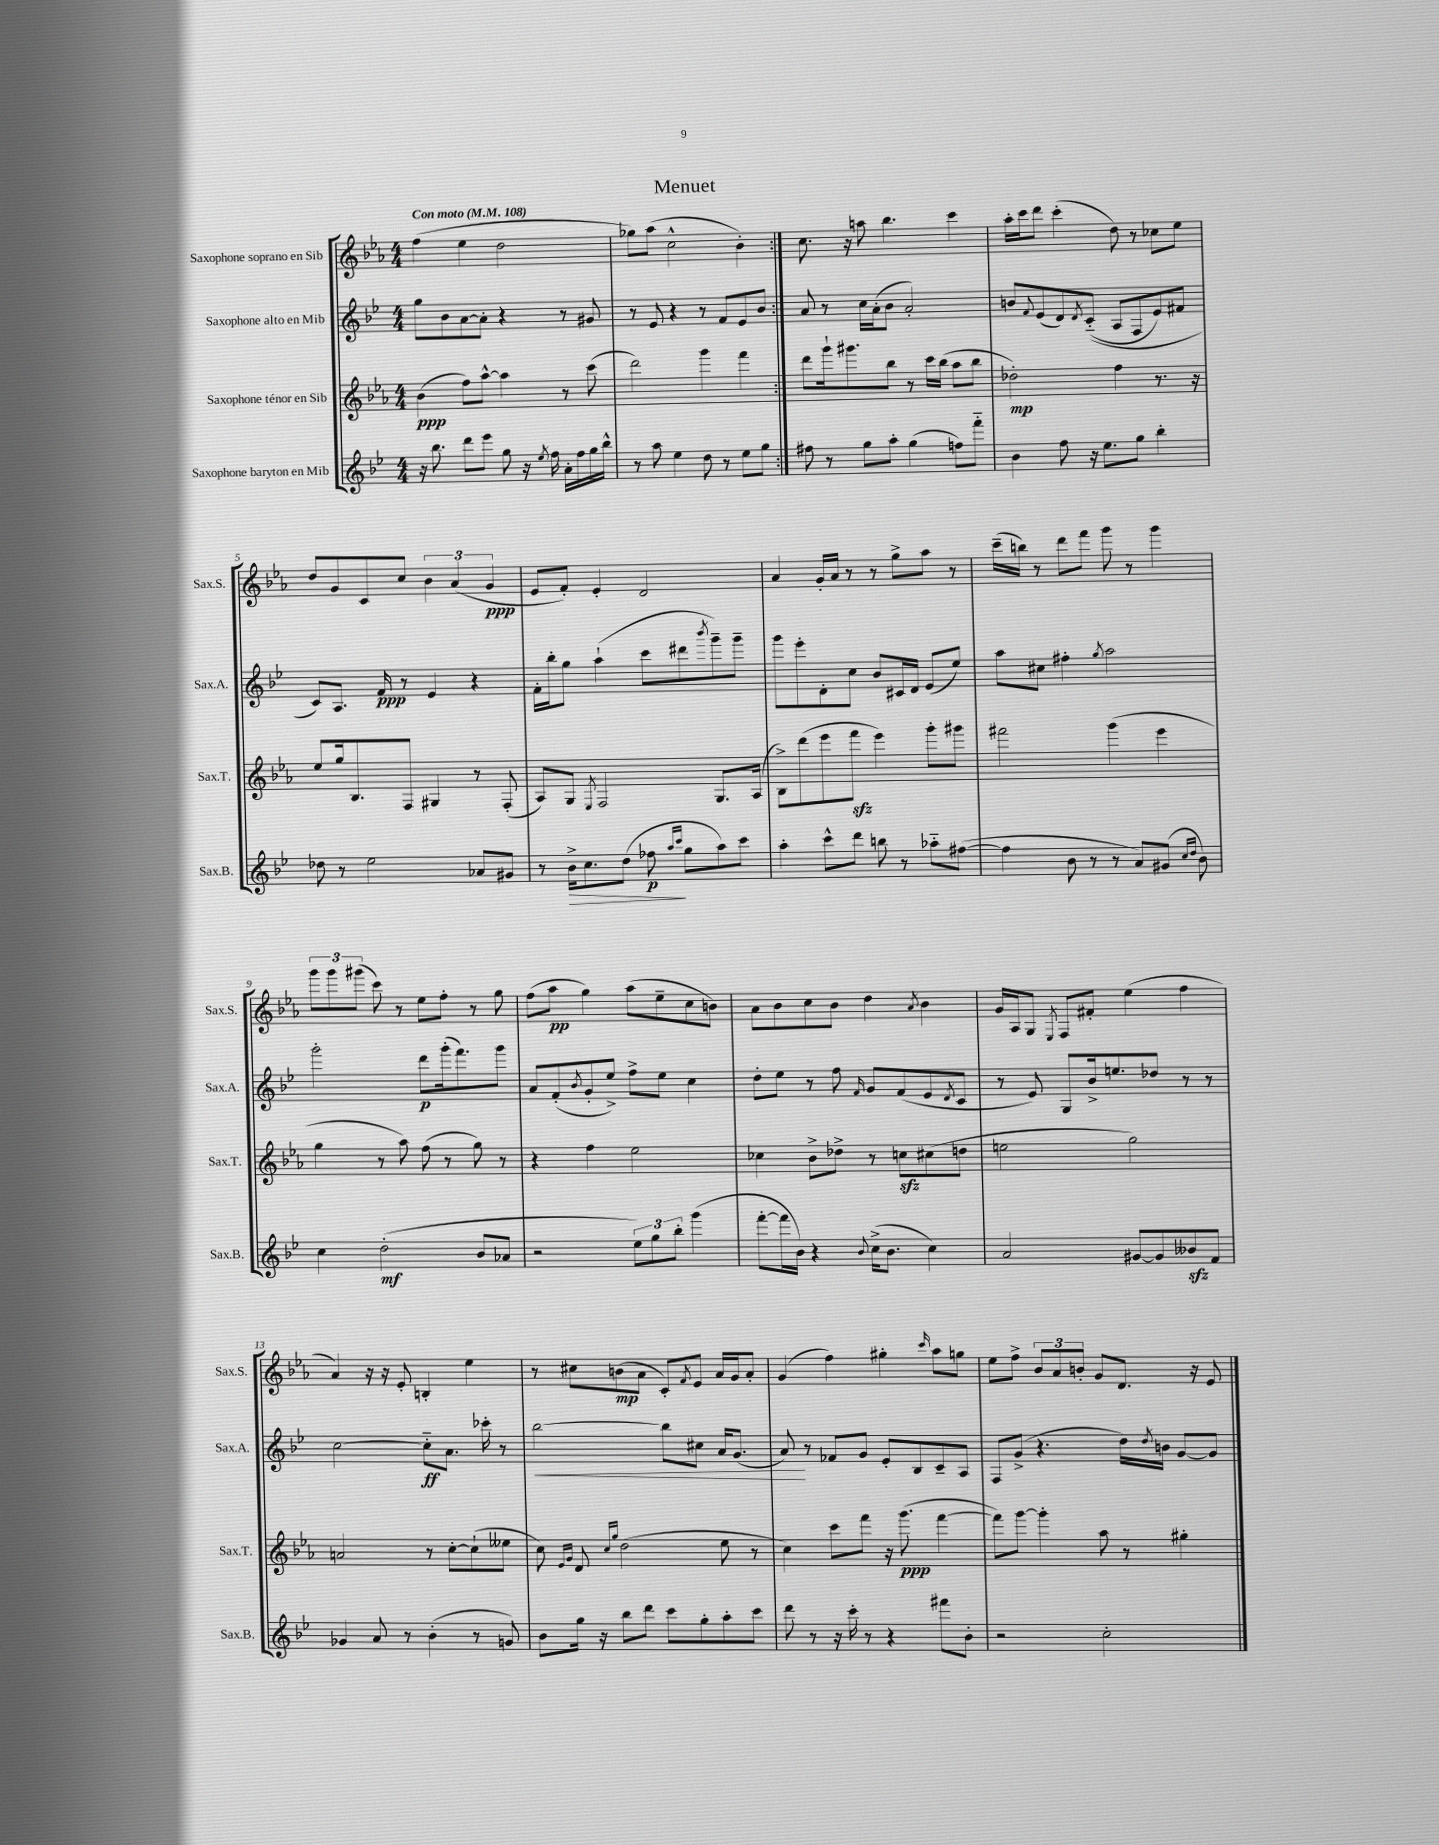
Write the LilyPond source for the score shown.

\header { title = "Menuet" }
<<
\new StaffGroup <<
\new Staff = "s0" \with { instrumentName = "Saxophone soprano en Sib" shortInstrumentName = "Sax.S." } {
    \clef treble \key ees \major \numericTimeSignature \time 4/4 \tempo "Con moto" 4 = 108
    \repeat volta 2 { f''4( ees''4 d''2 |
    ges''8) aes''8( c''2-^ bes'4-.) | }
    c''8. r16 a''8 bes''4. c'''4 |
    aes''16-. c'''16 d'''8 c'''4-.( d''8) r8 ces''8 ees''8 |
    d''8 g'8 c'8 c''8 \tuplet 3/2 { bes'4 aes'4( g'4\ppp } |
    ees'8 f'8-.) ees'4-. d'2 |
    aes'4 g'16-. aes'16 r8 r8 g''8-> aes''8 r8 |
    c'''16--( b''16) r8 d'''8 f'''8 g'''8 r8 g'''4 |
    \tuplet 3/2 { g'''8 g'''8 gis'''8( } c'''8) r8 ees''8 f''8-. r8 g''8 |
    f''8( aes''8\pp g''4) aes''8( ees''8-- c''8 b'8) |
    aes'8 bes'8 c''8 bes'8 d''4 \acciaccatura { aes'8 } bes'4 |
    g'16 aes16 g8 \acciaccatura { ees8 } f8 fis'8-. ees''4( f''4 |
    aes'4) r16 r16 ees'8-. b4-. ees''4 |
    r8 cis''8 b'8\mp( aes'8 c'8-.) \acciaccatura { f'8 } ees'8 aes'16 g'16 aes'8-. |
    g'4( f''4) gis''4-. \grace { c'''16 } aes''8 g''8 |
    ees''8 f''8-> \tuplet 3/2 { bes'8 aes'8 b'8-. } g'8 d'8. r16 ees'8 \bar "|." |
}
\new Staff = "s1" \with { instrumentName = "Saxophone alto en Mib" shortInstrumentName = "Sax.A." } {
    \clef treble \key bes \major \numericTimeSignature \time 4/4
    \repeat volta 2 { g''8 bes'8 a'8~ a'8-. r4 r8 gis'8 |
    r8 ees'8 r4 r8 f'8 ees'8 bes'8 | }
    a'8 r8 c''16 a'16-.( bes'8 a'2-.) |
    b'8 \appoggiatura { f'8 } ees'8( d'8) \acciaccatura { d'8 } c'8-_(\( a8 f8 ees'8) fis'8 |
    c'8\) a8. f'16\ppp r8 ees'4 r4 |
    f'16-. bes''16-. g''8 a''4-!( c'''8 dis'''8 \acciaccatura { bes'''8 } g'''8--) g'''8-- |
    g'''8 ees'''8-. d'8-. c''8 bes'8 cis'16 d'16 ees'8( ees''8) |
    a''8 cis''8 fis''4-. \acciaccatura { g''8 } a''2 |
    g'''2-. d'''8\p g'''16-.( f'''8.) g'''8 |
    a'8 f'8-.( \acciaccatura { bes'8 } g'8-. ees''8->) f''8-> ees''8 c''4 |
    d''8-. ees''8 r8 f''8 \grace { f'16 } g'8 f'8( ees'8 \acciaccatura { d'8 } c'8 |
    r8 ees'8) g8 bes'16-> e''8. des''8 r8 r8 |
    c''2~ c''8-_\ff a'8. ces'''16-. r8 |
    bes''2~\< bes''8 cis''8 a'16 g'8.( |
    a'8\!) r8 fes'8 g'8 ees'8-. bes8 c'8-- a8 |
    f8 g'8->( r4. d''16) \acciaccatura { d''8 } b'16 g'8~ g'8 \bar "|." |
}
\new Staff = "s2" \with { instrumentName = "Saxophone ténor en Sib" shortInstrumentName = "Sax.T." } {
    \clef treble \key ees \major \numericTimeSignature \time 4/4
    \repeat volta 2 { bes'4\ppp( f''8) aes''8~-^ aes''4 r8 c'''8( |
    d'''2) g'''4 f'''4 | }
    d'''8 g'''16-! gis'''8. bes''8 r8 c'''16 bes''16( aes''8 bes''8 |
    des''2-.\mp) f''4 r8. r16 |
    ees''8 g''16 bes8. f8 gis4 r8 f8-.( |
    aes8) g8 \acciaccatura { ees8 } f2 g8. aes16( |
    bes8->) d'''8( ees'''8 f'''8\sfz ees'''4) g'''8-. gis'''8 |
    fis'''2 g'''4( ees'''4 |
    g''4 r8 aes''8) f''8( r8 g''8) r8 |
    r4 f''4 ees''2 |
    ces''4 bes'8-> des''8-> r8 c''8\sfz cis''8( d''8 |
    e''2 g''2) |
    a'2 r8 c''8~-. c''8-!( eeses''8 |
    c''8) \grace { ees'16 g'16 } d'8 \grace { c''16 g''16 } d''2( ees''8 r8 |
    c''4) c'''8 f'''8 r16 g'''8.\ppp( f'''4~ |
    f'''8) g'''8~ g'''4-. aes''8 r8 gis''4-. \bar "|." |
}
\new Staff = "s3" \with { instrumentName = "Saxophone baryton en Mib" shortInstrumentName = "Sax.B." } {
    \clef treble \key bes \major \numericTimeSignature \time 4/4
    \repeat volta 2 { r16 bes''8. d'''8 ees'''8 g''8 r16 \acciaccatura { ees''8 } f''16 a'16-. f''16 g''16 bes''16-^ |
    r8 a''8 ees''4 d''8 r8 ees''8 g''8 | }
    fis''8 r8 g''8 a''8-. g''4( f''8) f'''8-_ |
    bes'4 f''8 r16 ees''8. g''8 bes''4-. |
    des''8 r8 ees''2 aes'8 gis'8 |
    r8 bes'16->\> c''8. d''8( fes''8\p\! \grace { a''16 c'''16 } g''8 a''8) c'''8 |
    a''4-. c'''8-^ d'''8 b''8 r8 aes''8-_ fis''8~( |
    fis''4 bes'8 r8 r8 a'8) gis'8( \grace { c''16 d''16 } bes'8) |
    c''4 d''2-.\mf( bes'8 aes'8 |
    r2 \tuplet 3/2 { ees''8) g''8 bes''8-. } g'''4( |
    f'''8~-. f'''16 bes'16) r4 \appoggiatura { bes'8 } c''16->( bes'8. c''4) |
    a'2 gis'8~ gis'8 beses'8\sfz f'8 |
    ges'4 a'8 r8 bes'4-.( r8 g'8) |
    bes'8 g''16 r16 bes''8 d'''8 c'''8 g''8-. a''8-. c'''8 |
    d'''8 r8 r16 c'''16-. r8 r4 fis'''8 bes'8-. |
    r2 c''2-. \bar "|." |
}
>>
>>
